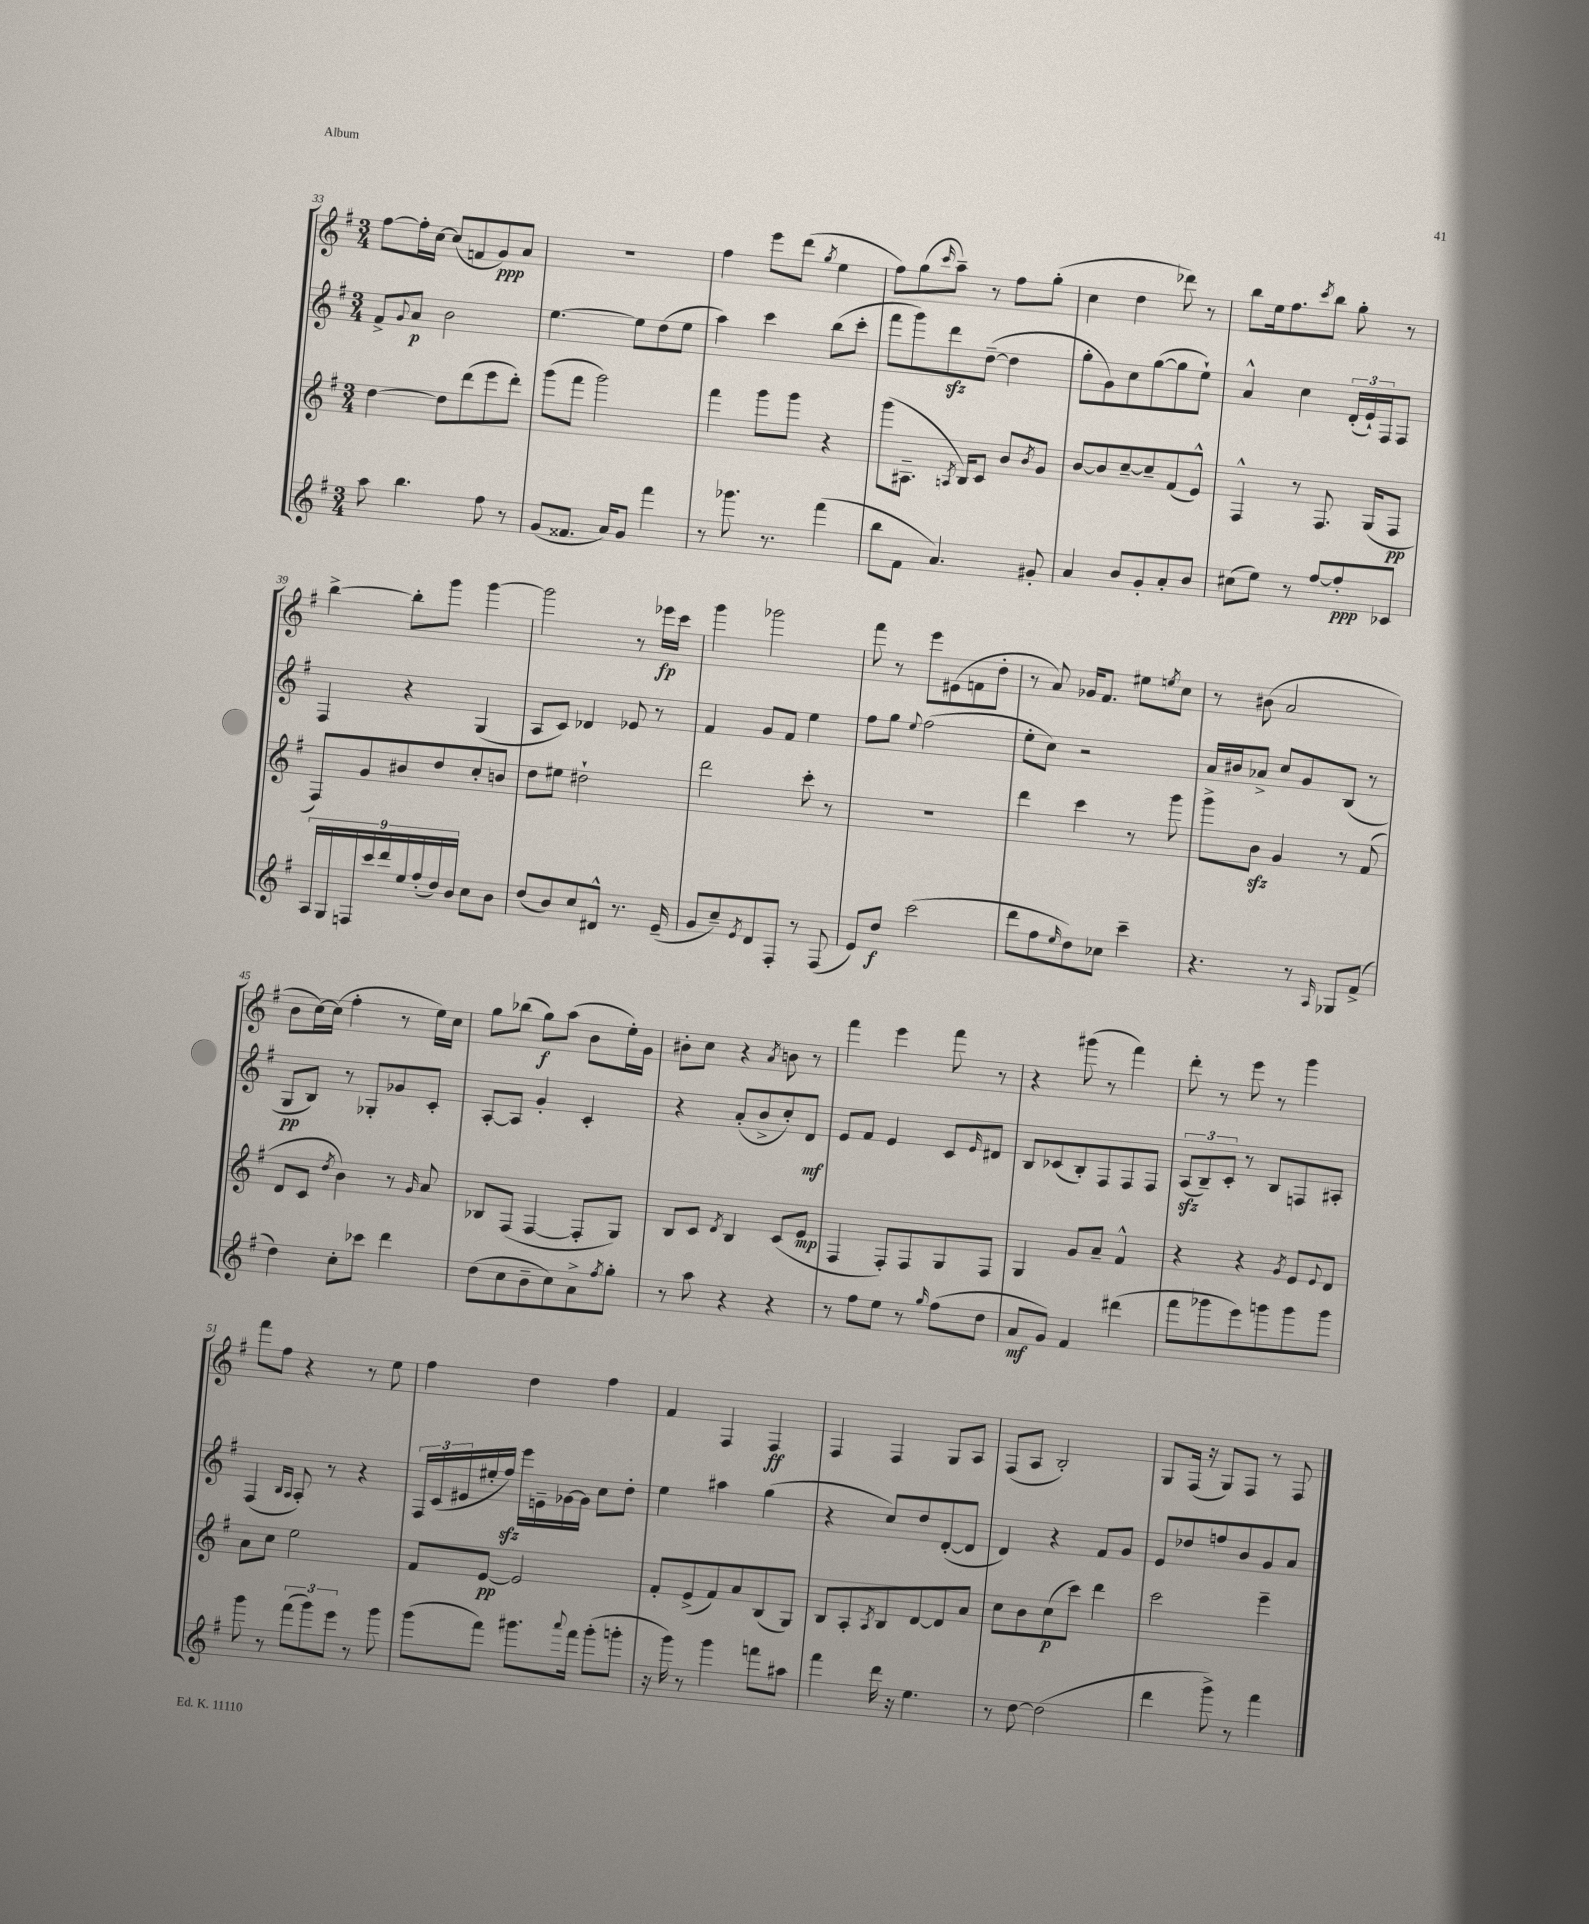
<<
\new StaffGroup <<
\new Staff = "s0" {
    \clef treble \key g \major \numericTimeSignature \time 3/4
    fis''8~ fis''16-. c''16~ c''8( f'8 g'8\ppp) a'8 |
    R2. |
    fis''4 e'''8 d'''8( \acciaccatura { g''8 } e''4 |
    fis''8) g''8( \grace { c'''16 } a''8--) r8 fis''8 g''8-.( |
    c''4 d''4 des'''8) r8 |
    b''8 e''16 fis''8. \acciaccatura { c'''8 } b''8 g''8-. r8 |
    b''4~-> b''8-. g'''8 g'''4~ |
    g'''2 r8 ees'''16\fp c'''16 |
    g'''4 ges'''2 |
    fis'''8 r8 e'''8 eis'8( f'8 d''8-. |
    r8 a'8) ges'16 fis'8. eis''8 \acciaccatura { e''8 } c''8 |
    r8 bis'8( a'2 |
    b'8 c''16~) c''16( fis''4-. r8 e''16) c''16 |
    g''8 bes''8( g''8\f) a''8( b'8 e''16-.) g'16 |
    bis'8-. c''8 r4 \acciaccatura { a'8 } b'8 r8 |
    fis'''4 e'''4 fis'''8 r8 |
    r4 gis'''8( r8 fis'''4) |
    d'''8-. r8 e'''8 r8 g'''4 |
    fis'''8 fis''8 r4 r8 e''8 |
    fis''4 d''4 fis''4 |
    fis'4 fis4 fis4\ff |
    fis4 fis4 g8 a8 |
    fis8( a8 b2-.) |
    g8 fis16( r16 g8) fis8 r8 fis8 \bar "|." |
}
\new Staff = "s1" {
    \clef treble \key g \major \numericTimeSignature \time 3/4
    fis'8-> \appoggiatura { g'8 } a'8\p b'2 |
    e''4.~ e''8 d''8( e''8 |
    a''4) c'''4 b''8( c'''8-. |
    fis'''8 g'''8) d'''8\sfz d''8~--( d''4 |
    g''8-. g'8) c''8 g''8~( g''8 e''8-!) |
    a'4-^ c''4 \tuplet 3/2 { d'16-.( e'16-!) fis16 } fis8 |
    fis4 r4 g4( |
    a8 c'8) des'4 ees'8 r8 |
    fis'4 g'8 fis'8 e''4 |
    fis''8 g''8 \appoggiatura { e''8 } fis''2( |
    e''8-. c''8) r2 |
    a'16 bis'16 aes'8-> c''8 g'8 b8( r8 |
    g8\pp b8) r8 ges8-. ges'8 c'8-. |
    a8~-. a8 g'4-. c'4-. |
    r4 a'8-.( b'8-> c''8-.) d'8\mf |
    e'8 fis'8 e'4 c'8 \grace { e'16 } dis'8 |
    b8 ces'8( b8-.) fis8 fis8 fis8 |
    \tuplet 3/2 { a8\sfz( b8--) c'8-. } r8 b8 f8 ais8-. |
    fis4( \grace { b16 a16 } a8-.) r8 r4 |
    \tuplet 3/2 { fis16 c'16( eis'16 } eis''16-. fis''16\sfz) e'''16 e'16-- ges'16~ ges'16 c''8 d''8-. |
    e''4 ais''4 g''4( |
    r4 c''8) d''8 d'8~-.( d'8 |
    d'4) r4 fis'8 g'8 |
    e'8 des''8 f''8 b'8 g'8 a'8 \bar "|." |
}
\new Staff = "s2" {
    \clef treble \key g \major \numericTimeSignature \time 3/4
    d''4~ d''8 d'''8( e'''8 d'''8-.) |
    g'''8( fis'''8 g'''2) |
    fis'''4 g'''8 g'''8 r4 |
    g'''8( ais8.-- \acciaccatura { a8 } b16) c'8 b'8 \acciaccatura { b'8 } g'8 |
    b'8~ b'8 c''8~-- c''8-- fis'8( e'8-^) |
    fis4-^ r8 fis8. g16( fis8\pp |
    fis8) g'8 bis'8 d''8 c''8-. b'8 |
    d''8 eis''8 dis''2-! |
    d'''2 c'''8-. r8 |
    R2. |
    d'''4 c'''4 r8 g'''8 |
    g'''8-> b'8\sfz g'4 r8 fis'8( |
    d'8 c'8 \acciaccatura { d''8 } b'4) r8 \grace { g'16 } a'8 |
    bes8 fis8( fis4~ fis8-. g8) |
    b8 c'8 \acciaccatura { d'8 } b4 c'8( e'8\mp |
    fis4 fis8-.) fis8 g8 fis8 |
    g4 g'8 a'8-- fis'4-^ |
    r4 r4 \acciaccatura { g'8 } e'8 \appoggiatura { e'8 } d'8 |
    a'8 c''8 e''2 |
    fis'8 e'8~\pp e'2 |
    fis'8-. e'8->( fis'8) a'8 b8( g8) |
    b8 a8-. \acciaccatura { a8 } b8 d'8~ d'8 a'8 |
    c''8 b'8 c''8\p( c'''8) d'''4 |
    c'''2 e'''4-- \bar "|." |
}
\new Staff = "s3" {
    \clef treble \key g \major \numericTimeSignature \time 3/4
    a''8 b''4. fis''8 r8 |
    g'8( fisis'8. a'16) g'8 fis'''4 |
    r8 ges'''8. r8. fis'''4( |
    b''8 fis'8 a'4.) gis'8-. |
    a'4 b'8 g'8-. a'8-. b'8 |
    cis''8( e''8) r8 fis''8~ fis''8-.\ppp ces'8 |
    \tuplet 9/8 { a16 g16 f16 c'''16 d'''16 e''16 fis''16-.( d''16) b'16 } c''8 b'8 |
    d''8( b'8) c''8 dis'8-^ r8. e'16--( |
    g'8 c''8--) \acciaccatura { e'8 } d'8 fis8-. r8 fis8( |
    e'8) d''8\f c'''2( |
    d'''8 fis''8 \grace { e''16 } d''8) ces''8 c'''4-- |
    r4. r8 \grace { a16 } ges8 fis'8->( |
    d''4) c''8-. ces'''8 d'''4 |
    d''8( c''8 b'8-- c''8) a'8-> \acciaccatura { fis''8 } g''8-. |
    r8 a''8 r4 r4 |
    r8 fis''8 e''8 r8 \grace { g''16 } fis''8( d''8 |
    a'8\mf g'8) fis'4 dis'''4( |
    fis'''8 ges'''8 e'''8) g'''8 g'''8 g'''8 |
    g'''8 r8 \tuplet 3/2 { fis'''8( g'''8) e'''8 } r8 g'''8 |
    g'''8( fis'''8) gis'''8. \appoggiatura { a'''8 } fis'''16 gis'''8-.( g'''8-. |
    r16 g'''16) r8 g'''4 f'''8 ais''8 |
    fis'''4 d'''16 r16 e''4. |
    r8 d''8~ d''2( |
    d'''4 g'''8->) r8 fis'''4 \bar "|." |
}
>>
>>
\layout { \context { \Score currentBarNumber = #33 } }
